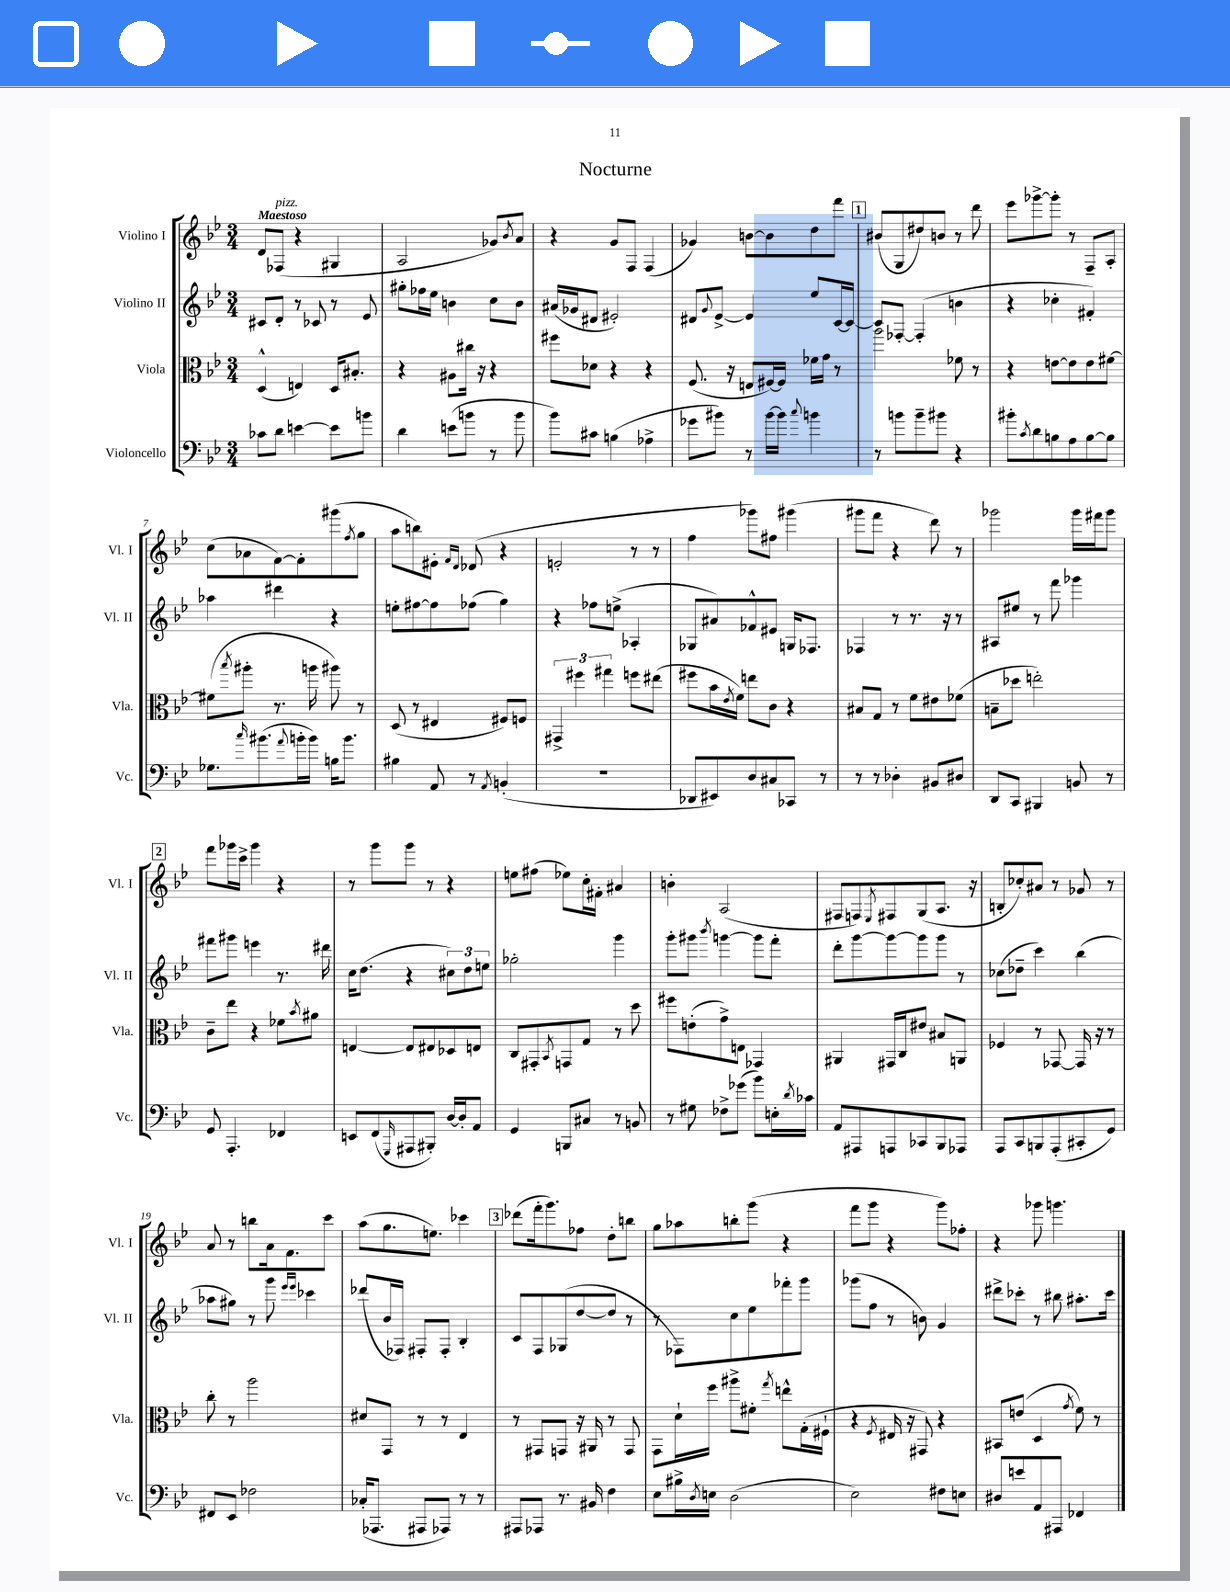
\header { title = "Nocturne" }
<<
\new StaffGroup <<
\new Staff = "s0" \with { instrumentName = "Violino I" shortInstrumentName = "Vl. I" } {
    \clef treble \key bes \major \numericTimeSignature \time 3/4 \tempo "Maestoso"
    d'8 fes8^\markup { \italic "pizz." }( r4 gis4 |
    a2 ges'8) \acciaccatura { bes'8 } a'8 |
    r4 g'8 f8 f4( |
    ges'4) b'8~ b'8 d''8 f'''8 |
    \mark \markup { \box "1" } bis'8( g8 dis''8) b'8 r8 d'''8 |
    ees'''8 ges'''8~-> ges'''8-. r8 f8-- a8-. |
    c''8( aes'8 f'8~) f'8-. gis'''8( \acciaccatura { f''8 } g''8 |
    a''8 b''8) eis'8-. \grace { f'16 d'16 } des'8( r4 |
    e'2-. r8 r8 |
    f''4 ges'''8) fis''8 gis'''4( |
    gis'''8 f'''8 r4 d'''8) r8 |
    ges'''2 ges'''16 fis'''16 ges'''8 |
    \mark \markup { \box "2" } f'''8 ges'''16 c'''16-> ges'''4 r4 |
    r8 g'''8 g'''8 r8 r4 |
    e''8 fis''8( ees''8) c''16-. fis'16-. ais'4 |
    b'4-. a2( |
    fis8 f8) \acciaccatura { ees8 } fis8 g8( a8. r16 |
    b8-. ces''8-.) ais'8 r8 ges'8 r8 |
    a'8 r8 b''8 a'16 f'8. c'''8 |
    a''8( g''8. e''8.) ces'''4 |
    \mark \markup { \box "3" } des'''8( f'''16-. g'''8.) fes''8 d''8-. b''8 |
    g''8 aes''8 b''8-. g'''8( r4 |
    f'''8 g'''8 r4 g'''8) fes''8-. |
    r4 ges'''8 g'''4. \bar "|." |
}
\new Staff = "s1" \with { instrumentName = "Violino II" shortInstrumentName = "Vl. II" } {
    \clef treble \key bes \major \numericTimeSignature \time 3/4
    cis'8 d'8-. r8 ces'8 r8 ees'8 |
    gis''8-. fes''16 ees''16 b'4 c''8 b'8 |
    ais'16( ges'16 dis'8 eis'2-.) |
    dis'8 \appoggiatura { g'8 } ees'8~-> ees'4 ees''8 c'16~ c'16~ |
    \mark \markup { \box "1" } c'8 fes8~-. fes4-.( b'4 |
    r4 ces''4-. fis'4-.) |
    aes''4 dis'''4 r4 |
    e''8-. fis''8~ fis''8 fes''8( g''4) |
    r4 fes''8 e''8->( aes4-. |
    ges8 ais'8) fes'8-^ eis'8 g16 fes8. |
    fes4 r8 r8. r16 r8 |
    ais8 eis''8 r8 f'''8 ges'''4 |
    \mark \markup { \box "2" } fis'''8 gis'''8 e'''4 r8. dis'''16 |
    c''16 d''8.( r4 \tuplet 3/2 { cis''8) d''8 e''8 } |
    ges''2-. g'''4 |
    g'''8-. gis'''8 \acciaccatura { bes'''8 } g'''4~ g'''8 f'''8-. |
    d'''8-. g'''8~ g'''8~ g'''8 g'''8 r8 |
    ces''8( des''8-- c'''4) bes''4( |
    aes''8 gis''8) r8 g'''8 \grace { ees'''16 ees'''16 } ces'''4 |
    des'''8( bes'16 fes16) fis8-. fis8-. bes4-. |
    \mark \markup { \box "3" } c'8 f8 ges8( d''8~ d''8 r8 |
    r8 fes8) c''8 ees''8 fes'''8-. g'''8 |
    ges'''8( f''8 r8 b'8) g'4 |
    dis'''8-> ces'''8-. r8 bis''8 ais''8.-. ces'''16 \bar "|." |
}
\new Staff = "s2" \with { instrumentName = "Viola" shortInstrumentName = "Vla." } {
    \clef alto \key bes \major \numericTimeSignature \time 3/4
    d4-^( e4) d16 bis8.-. |
    r4 ais8 cis''16 r16 r4 |
    fis''8 des'8 r4 r4 |
    f8.( r16 e8 fis16~) fis16 fes'16 g'16 r8 |
    \mark \markup { \box "1" } a''2 fes'8 r8 |
    r4 e'8~ e'8 e'8 fis'8~ |
    fis'8( \acciaccatura { bes''8 } ais''8-. r8. a''16 ais''8) r8 |
    d8( r8 eis4 fis8) f8 |
    \tuplet 3/2 { gis,4-> fis''4 gis''4 } f''8 eis''8( |
    fis''8 bes'16 \acciaccatura { ees'8 } f'16) e''8 c'8 r4 |
    bis8 g8 r8 f'8 eis'8 fes'8( |
    b8-- des''8 e''2-.) |
    \mark \markup { \box "2" } c'8-- ees''8 r4 fes'8 \acciaccatura { bes'8 } ais'8 |
    e4~ e8 eis8 des8 e8 |
    c8 gis,8-. \acciaccatura { bes,8 } g,8 g8 r8 d''8 |
    fis''8 e'8-.( g'8->) e8 ges,4 |
    ais,4 gis,16 c16 eis'8 bis8 a,8 |
    fes4 r8 ges,8~ ges,16 r16 r8 |
    c''8-. r8 a''2 |
    dis'8 g,8 r8 r8 ees4 |
    \mark \markup { \box "3" } r8 gis,8 g,8 r16 ais,16 r8 g,8 |
    g,8 d'16-! f''16 ais''8-> fis'8-. \acciaccatura { g''8 } e''8-^ g16-.( fis16-! |
    r4 \acciaccatura { f8 } eis16 r16 gis,8) r4 |
    bis,8 e'8( d4 \acciaccatura { g'8 } f'8) r8 \bar "|." |
}
\new Staff = "s3" \with { instrumentName = "Violoncello" shortInstrumentName = "Vc." } {
    \clef bass \key bes \major \numericTimeSignature \time 3/4
    ces'8 d'8 e'4~ e'8 b'8 |
    d'4 e'8( b'8 r8 b'8 |
    bes'8) cis'8 b4( aes4-> |
    ges'8 bis'8) r8 bis'16~ bis'16 \appoggiatura { c''8 } b'4 |
    \mark \markup { \box "1" } r8 b'8 b'8-- bis'8 r4 |
    bis'8-. \acciaccatura { c'8 } d'8 b8 a8 b8~ b8 |
    ges8. \grace { c''16 } bis'8.( \appoggiatura { a'8 } b'16-. b'16) b16 b'8. |
    bis4 a,8 r8 \acciaccatura { a,8 } b,4-.( |
    R2. |
    des,8 eis,8) d8 cis8 ces,8 r8 |
    r8 r8 des4-. bis,8 dis8 |
    d,8 c,8 bis,,4 b,8 r8 |
    \mark \markup { \box "2" } g,8 a,,4.-. fes,4 |
    e,8 f,8( \grace { g,,16 } ais,,8 bis,,8-.) d16~ d16-. a,8 |
    g,4 b,,8 cis8 r8 b,8 |
    r8 gis8 fes8-> ges'8( bes'8) e16-. \acciaccatura { d'8 } ces'16 |
    a,8 ais,,8 a,,8 ces,8 bes,,8 aes,,8 |
    a,,8 c,8 b,,8 a,,8-.( cis,8-. g,8) |
    fis,8 ees,8 fes2 |
    ces16-.( aes,,8. ais,,8 aes,,8) r8 r8 |
    \mark \markup { \box "3" } ais,,8 aes,,8 r8. bis,16 f4 |
    ees8 bis16-> \acciaccatura { d8 } e16 d2( |
    ees2) fis8 e8 |
    dis8 e'8 a,8 ais,,8 fes,4 \bar "|." |
}
>>
>>
